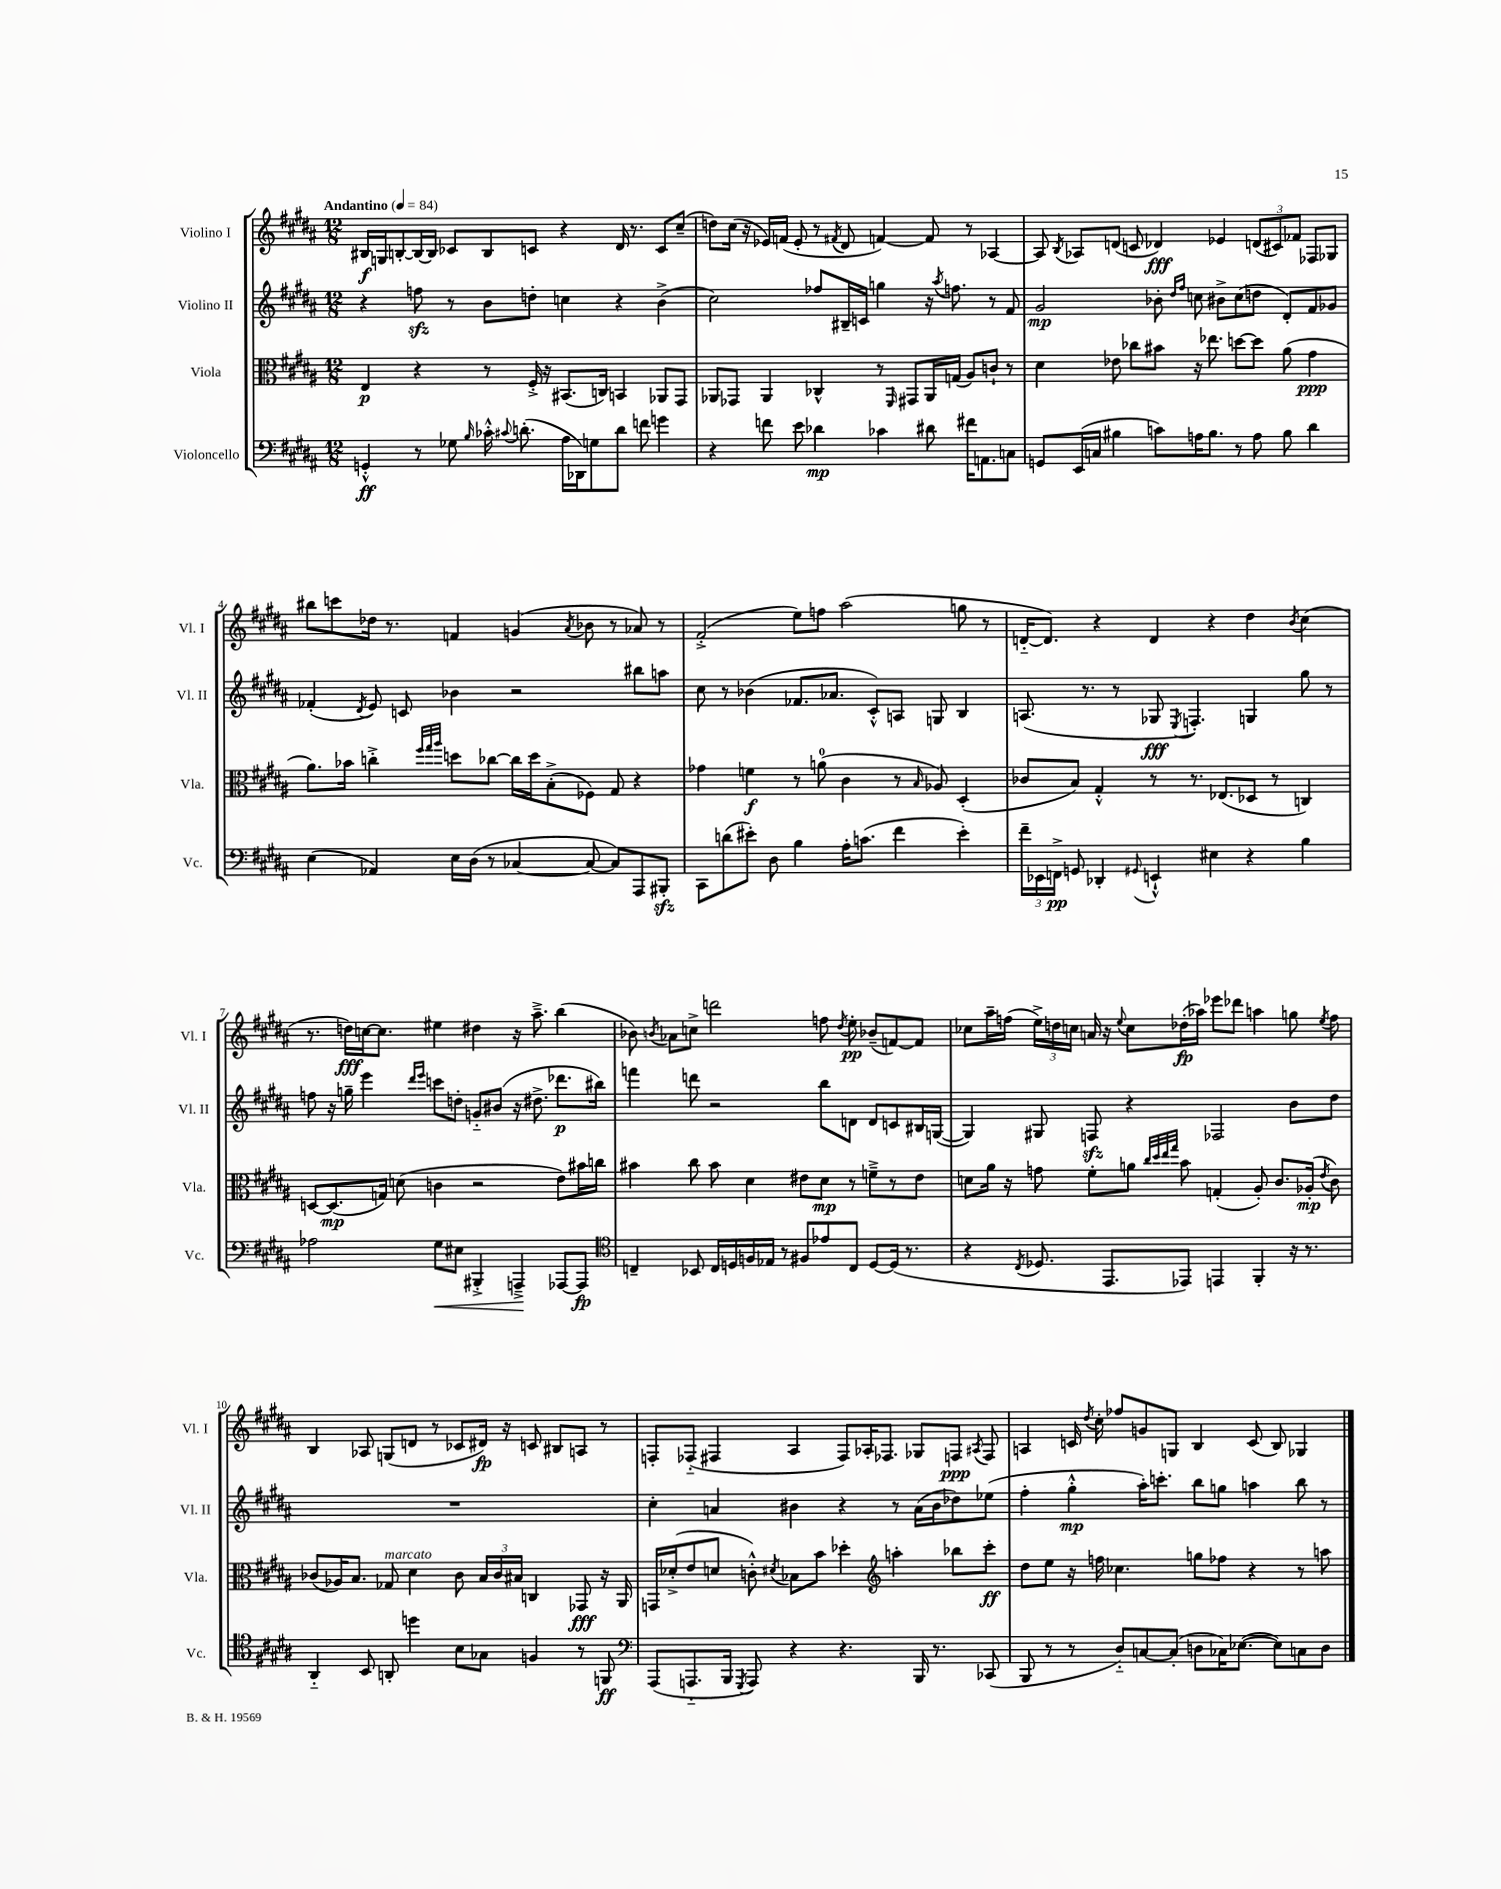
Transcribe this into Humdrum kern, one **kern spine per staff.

**kern	**kern	**kern	**kern
*staff4	*staff3	*staff2	*staff1
*clefF4	*clefC3	*clefG2	*clefG2
*k[f#c#g#d#a#]	*k[f#c#g#d#a#]	*k[f#c#g#d#a#]	*k[f#c#g#d#a#]
*M12/8	*M12/8	*M12/8	*M12/8
*MM84	*MM84	*MM84	*MM84
4GG'^^/	4E/	4r	16B#/LL
.	.	.	16G/J
.	.	.	[8B'/
8r	4r	8ff\	16B/_L
.	.	.	16B/]JJ
8G-\	.	8r	8c-/L
16qqB/	.	.	.
16c-'^^\	8r	8b\L	8B/
8qqc#/	.	.	.
(8.d'\	.	.	.
.	16F#'^/	8dd'\J	8c/J
.	16r	.	.
16A#\LL	(8.BB#/L	4cc\	4r
16DD-\J)	.	.	.
8G\	.	.	.
.	16C/Jk)	.	.
8d\J	4BB/	4r	16d#/
.	.	.	8.r
8f\	.	.	.
4g\	8AA-/L	(4b^\	8c/L
.	8GG#/J	.	(8cc#~/J
=	=	=	=
4r	8AA-/L	2cc#\)	8dd\L)
.	8GG-/J	.	(16cc#\Jk
.	.	.	16r
8f\	4AA-/	.	16e-/LL)
.	.	.	(16f/JJ
8e\	.	.	8e-'/
4d-\	4C-^^/	8ff-/L	8r
.	.	.	8qf#/
.	.	16B#~/L	8d#/
.	.	16c/JJ	.
4c-\	8r	4gg\	[4f/)
.	16qqFF#/	.	.
.	8GG#/L	.	.
8d#\	16AA-/L	16r	8f/]
.	.	8qaa#/	.
.	(16G/JJ	8.ff\	.
16f#\LK	8A#/L)	.	8r
8.AA\	.	.	.
.	8c`/J	8r	[4A-/
8C\J	8r	8f#/	.
=	=	=	=
8GG/L	4d#\	2g#/	8A-/]
.	.	.	8qB/
(16EE/L	.	.	8A-/L
16C/JJ	.	.	.
4B#\	8e-\	.	(8d/J
.	8cc-\L	.	8c/
8c\L)	8b#\J	8b-'\	4d-/)
.	.	16qqdd#/LL	.
.	.	16qqff#/JJ	.
16A\K	16r	8cc\	.
8.B#\J	8.ee-\	.	.
.	.	8b#^\L	4e-/
8r	[8dd\L	(8cc\	.
8A\	8dd\]J	8dd\J	(12d/L
.	.	.	12c#/)
8B#\	(8a#\	8d#'/L)	.
.	.	.	12f-/J
4d#\	4g#\	8f#/	8F-/L
.	.	8g-/J	8G-/J
=	=	=	=
(4E\	8.a#\L)	(4f-'/	8bb#\L
.	.	.	8ccc\
.	16b-\Jk	.	.
.	.	8qd#/	.
4AA-/)	4cc'^\	8e/)	16dd-\Jk
.	.	.	8.r
.	.	8c/	.
.	32qqff#/LLL	.	.
.	32qqgg#/	.	.
.	32qqaa#/JJJ	.	.
16E\LL	8dd\L	4b-\	4f/
(16D#\JJ	.	.	.
8r	[8cc-\J	.	.
[4C-/	16cc-\]LL	2r	(4g/
.	16dd\J	.	.
.	(8B'^\	.	.
.	.	.	8qa#/
8C-/_	8F-\J)	.	8b-\
8C-/]L)	8G#/	.	8r
8AAA#/	4r	8bb#\L	8a-/)
8BBB#'/J	.	8aa\J	8r
=	=	=	=
8CC#\L	4g-\	8cc#\	(2f#'^/
(8d\	.	8r	.
8e#'\J)	4f\	(4b-\	.
8D#\	.	.	.
4B\	8r	8.f-/L	8ee\L)
.	(8a\	.	8ff\J
.	.	8.a-/J	.
16A#'\LK	4c#\	.	(2aa#\
(8.c\J	.	.	.
.	.	8c#'^^/L)	.
4f#\	8r	8A/J	.
.	16qqB/	.	.
.	8A-/)	8G/	.
4e#'\)	(4D#'/	4B/	8gg\
.	.	.	8r
=	=	=	=
24f#~\LL	8c-/L	(8.A/	[16d'~/LK
24EE-\	.	.	.
.	.	.	8.d/]J)
24FF^\JJ	.	.	.
8GG/	8B/J)	.	.
.	.	8.r	.
4DD-'/	4G#'^^/	.	4r
.	.	8r	.
8qqGG#/	.	.	.
4EE`^^/	8r	8G-/	4d/
.	.	8qE/	.
.	8.r	4.F'/)	.
4E#\	.	.	4r
.	(8.E-/L	.	.
4r	8D-/J	4G/	4dd#\
.	8r	.	.
.	.	.	8qb/
4B\	4C/)	8gg#\	(4cc#\
.	.	8r	.
=	=	=	=
2A-\	[8D/L	8ff\	8.r
.	(8.D/]	16r	.
.	.	16gg~\	16dd\LL)
.	.	4eee\	[16cc\J
.	16G/Jk)	.	8.cc\]J
.	(8d\	.	.
.	.	16qqddd#/LL	.
.	.	16qqeee/JJ	.
8G#\L	4c\	8ccc\L	4ee#\
8E#\J	.	8dd'\J	.
4BBB#'^/	2r	8g'~/L	4dd#\
.	.	(8b#/J	.
4AAA~^/	.	16r	16r
.	.	8.dd#^\	8.aa#~^\
[8AAA-/L	8e\L)	8.ddd-\L	(4bb\
8AAA-/]J	16b#\L	.	.
.	16cc\JJ	16bb#\Jk)	.
=	=	=	=
*clefC4	*	*	*
4C~/	4b#\	4fff\	8b-\)
.	.	.	8qb/
.	.	.	8a-\L
8BB-/	8cc#\	8ddd\	8cc^\J
16C/LL	8b#\	2r	2ddd\
16D/	.	.	.
16F/	4d#\	.	.
16E-/JJ	.	.	.
8r	.	.	.
8F#/L	8e#\L	.	.
8e-/	8d#\J	8bb\L	8ff\
.	.	.	8qdd#/
8C/J	8r	8d\J	8ee'\
[8D/L	8f~^\L	8d/L	(8b-~/L
(16D/]Jk	8r	8c/	[8f/)
8.r	.	.	.
.	8e#\J	16B#/L	8f/]J
.	.	([16G/JJ	.
=	=	=	=
4r	8d\L	4G/])	8cc-\L
.	16a#\Jk	.	16aa#~\L
.	16r	.	(16ff\JJ
8qC#/	.	.	.
8.D-/	8g\	8G#/	24ee^\LL)
.	.	.	24dd\
.	.	.	24cc\JJ
.	8f#'\L	8F/	16a/
8.EE/L	.	.	16r
.	.	.	8qqee/
.	8a\J	4r	8cc\L
.	32qqcc#/LLL	.	.
.	32qqdd#/	.	.
.	32qqee/	.	.
.	32qqgg#/JJJ	.	.
8EE-/J)	8b\	.	(16dd-'\L
.	.	.	16aa-\JJ)
4EE/	(4G'/	2F-/	8eee-\L
.	.	.	8ddd-\J
4FF#'/	8A#'/)	.	4aa\
.	8.c#/L	.	.
16r	.	8b\L	8gg\
8.r	(16A-'/Jk	.	.
.	8qe/	.	8qee/
.	8c#\)	8dd#\J	8ff\
=	=	=	=
4AA#'~/	(8c-/L	1.r	4B/
.	16A-/K)	.	.
.	8.B/J	.	.
8BB/	.	.	8A-/
8AA'/	8G-/	.	(8G/L
4dd\	4d#\	.	8d/J
.	.	.	8r
8B\L	8c-\	.	8c-/L
8G-\J	24B/LL	.	16d#/Jk)
.	24c-/	.	.
.	.	.	16r
.	24B#/JJ	.	.
4F/	4C/	.	8c/
.	.	.	8B#/L
8r	8GG-/	.	8A/J
8FF/	16r	.	8r
.	16AA#/	.	.
=	=	=	=
*clefF4	*	*	*
(8AAA#/L	16GG/LL	4cc#'\	8F'/L
.	(16d-'^/J	.	.
8.AAA'~/	8e/	.	(8F-'~/J
.	8d/J	4a/	4F#/
16BBB/Jk	.	.	.
8qGGG#/	.	.	.
8AAA/)	8c'^^\)	.	.
.	8qd#/	.	.
4r	8B-\L	4b#\	4A#/
.	8b\J	.	.
4.r	4dd-'\	4r	8F#/L)
.	.	.	16A-'/K
.	.	.	8.F-/J
*	*clefG2	*	*
.	4aa'\	8r	.
16BBB/	.	(16a\LL	8G-/L
8.r	.	16b#\J	.
.	8bb-\L	8dd-\)	8F/J
.	.	.	8qA#/
(8CC-/	8ccc#'\J	(8ee-\J	8F/
=	=	=	=
8BBB/	8dd#\L	4ff#'\	4A/
8r	8ee\J	.	.
8r	16r	4gg#'^^\	16c/
.	.	.	8qdd#/
.	16ff\	.	16cc#'\
8D#'~/L)	4.cc-\	.	8ff-/L
[8C/	.	16aa#'\LK)	8g/
.	.	8.ccc'\J	.
(8C'/]J	.	.	8G/J
8D\L	8gg\L	8bb\L	4B/
16C-\K)	8ff-\J	8gg\J	.
([8.E-\J	.	.	.
.	4r	4aa\	(8c/
8E-\]L)	.	.	8B/)
8C\	8r	8bb\	4G-/
8D\J	8aa\	8r	.
==	==	==	==
*-	*-	*-	*-
